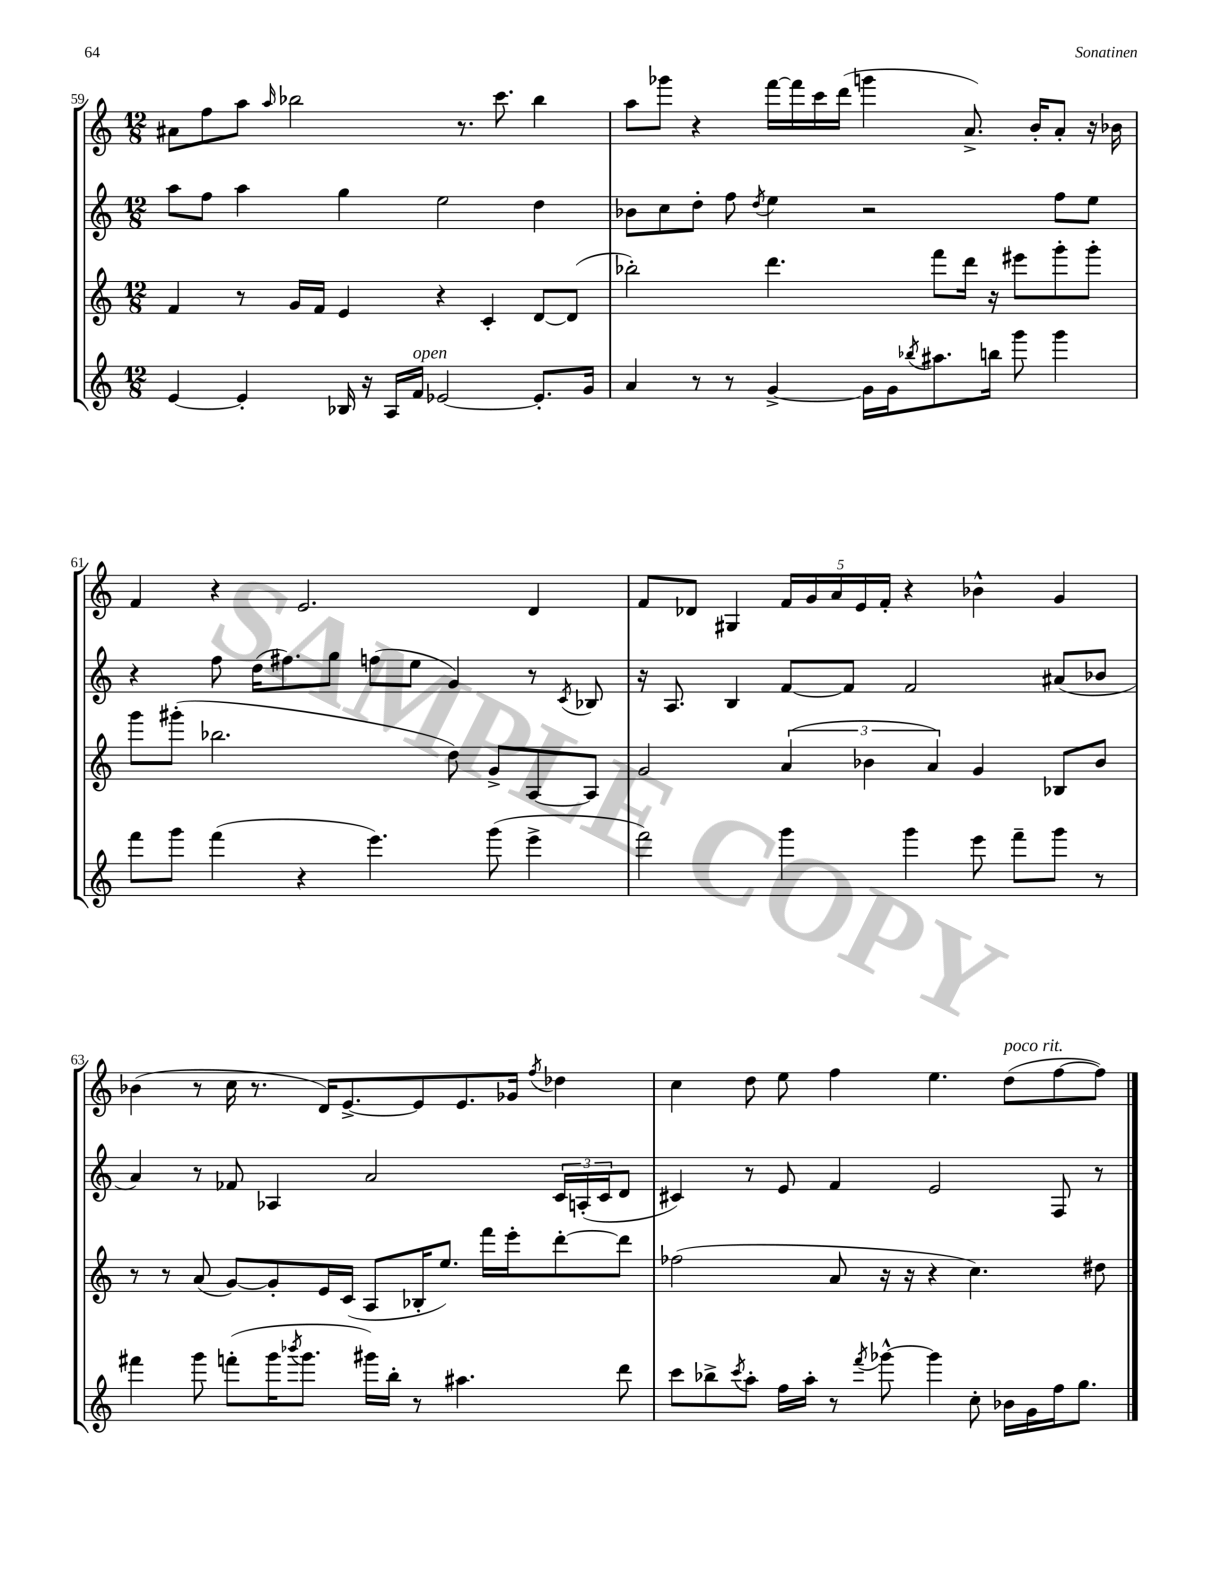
<<
\new StaffGroup <<
\new Staff = "s0" {
    \clef treble \key c \major \numericTimeSignature \time 12/8
    ais'8 f''8 a''8 \grace { a''16 } bes''2 r8. c'''8. bes''4 |
    a''8 ges'''8 r4 f'''16~ f'''16 c'''16 d'''16( g'''4 a'8.->) b'16-. a'8-. r16 bes'16 |
    f'4 r4 e'2. d'4 |
    f'8 des'8 gis4 \tuplet 5/4 { f'16 g'16 a'16 e'16 f'16-. } r4 bes'4-^ g'4 |
    bes'4( r8 c''16 r8. d'16) e'8.~-> e'8 e'8. ges'16 \acciaccatura { f''8 } des''4 |
    c''4 d''8 e''8 f''4 e''4. d''8^\markup { \italic "poco rit." }( f''8~ f''8) \bar "|." |
}
\new Staff = "s1" {
    \clef treble \key c \major \numericTimeSignature \time 12/8
    a''8 f''8 a''4 g''4 e''2 d''4 |
    bes'8 c''8 d''8-. f''8 \acciaccatura { d''8 } e''4 r2 f''8 e''8 |
    r4 f''8 d''16( fis''8.) g''8 f''8( e''8 g'4) r8 \acciaccatura { c'8 } bes8 |
    r16 a8. b4 f'8~ f'8 f'2 ais'8( bes'8 |
    a'4) r8 fes'8 aes4 a'2 \tuplet 3/2 { c'16 a16-.( c'16 } d'8 |
    cis'4) r8 e'8 f'4 e'2 f8 r8 \bar "|." |
}
\new Staff = "s2" {
    \clef treble \key c \major \numericTimeSignature \time 12/8
    f'4 r8 g'16 f'16 e'4 r4 c'4-. d'8~ d'8( |
    bes''2-.) d'''4. f'''8 d'''16 r16 eis'''8 g'''8-. g'''8-. |
    g'''8 gis'''8-.( bes''2. d''8) g'8-> a8~ a8 |
    g'2 \tuplet 3/2 { a'4( bes'4 a'4) } g'4 bes8 bes'8 |
    r8 r8 a'8( g'8~) g'8-. e'16 c'16( a8 bes16-. e''8.) f'''16 e'''16-. d'''8~-. d'''8 |
    fes''2( a'8 r16 r16 r4 c''4.) dis''8 \bar "|." |
}
\new Staff = "s3" {
    \clef treble \key c \major \numericTimeSignature \time 12/8
    e'4~ e'4-. bes16 r16 a16 f'16^\markup { \italic "open" } ees'2~ ees'8.-. g'16 |
    a'4 r8 r8 g'4~-> g'16 g'16 \acciaccatura { bes''8 } ais''8. b''16 g'''8 g'''4 |
    f'''8 g'''8 f'''4( r4 e'''4.) g'''8( e'''4-> |
    f'''2) g'''4 g'''4 e'''8 f'''8-- g'''8 r8 |
    fis'''4 g'''8 f'''8-.( g'''16 \acciaccatura { bes'''8 } g'''8. gis'''16) b''16-. r8 ais''4. d'''8 |
    c'''8 bes''8-> \acciaccatura { c'''8 } a''8-. f''16 a''16-. r8 \acciaccatura { f'''8 } ges'''8~-^ ges'''4 c''8-. bes'16 g'16 f''16 g''8. \bar "|." |
}
>>
>>
\layout { \context { \Score currentBarNumber = #59 } }
